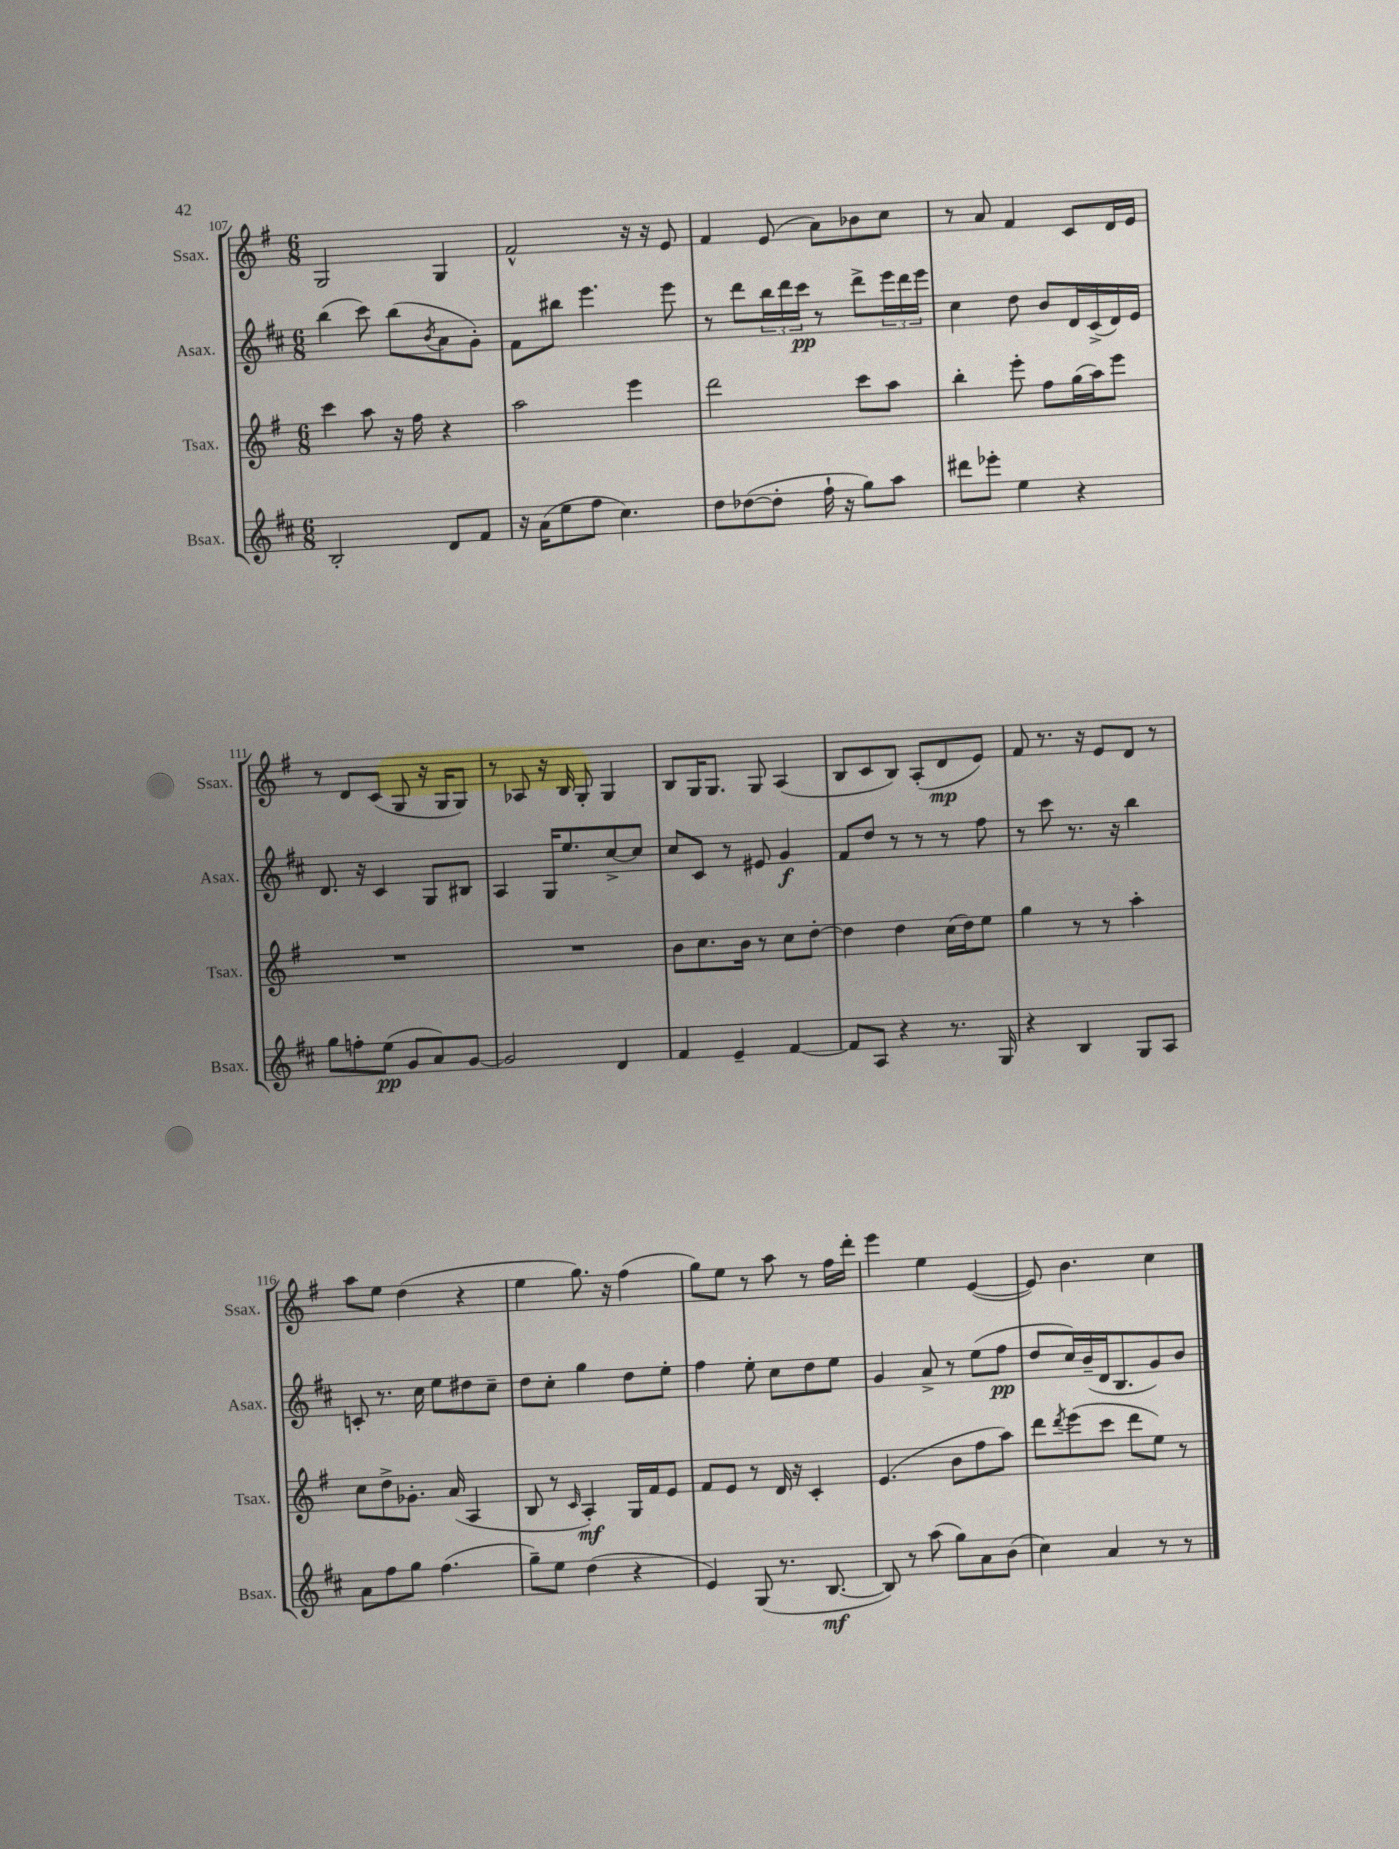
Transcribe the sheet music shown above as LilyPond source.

<<
\new StaffGroup <<
\new Staff = "s0" \with { instrumentName = "Ssax." shortInstrumentName = "Ssax." } {
    \clef treble \key g \major \numericTimeSignature \time 6/8
    g2 g4 |
    fis'2-^ r16 r16 e'8 |
    fis'4 e'8( a'8) bes'8 c''8 |
    r8 a'8 fis'4 c'8 d'16 e'16 |
    r8 d'8 c'8( g8 r16 g16 g8) |
    r8 aes8 r16 b16 g8-. g4 |
    b8 g16 g8. g8 a4( |
    b8 c'8 b8) a8-.( d'8\mp e'8) |
    fis'8 r8. r16 e'8 d'8 r8 |
    a''8 e''8 d''4( r4 |
    e''4 g''8.) r16 fis''4( |
    g''8) e''8 r8 a''8 r8 fis''16 d'''16-. |
    e'''4 e''4 e'4~( |
    e'8) b'4. c''4 \bar "|." |
}
\new Staff = "s1" \with { instrumentName = "Asax." shortInstrumentName = "Asax." } {
    \clef treble \key d \major \numericTimeSignature \time 6/8
    b''4( cis'''8) b''8( \acciaccatura { b'8 } a'8 g'8-.) |
    fis'8 bis''8 e'''4. e'''8 |
    r8 d'''8 \tuplet 3/2 { b''16 d'''16 cis'''16\pp } r8 d'''8-> \tuplet 3/2 { e'''16 d'''16 e'''16 } |
    cis''4 d''8 b'8 d'16 cis'16->( d'16) e'16 |
    d'8. r16 cis'4 g8 bis8 |
    a4 g16 e''8. cis''8~-> cis''8 |
    cis''8 cis'8 r8 eis'8 g'4\f |
    fis'8 d''8 r8 r8 r8 fis''8 |
    r8 cis'''8 r8. r16 b''4 |
    c'8-. r8. cis''16 e''8 dis''8 cis''8-- |
    d''8 cis''8-. g''4 d''8 e''8-. |
    fis''4 e''8-. cis''8 d''8 e''8 |
    g'4 a'8-> r8 e''8( fis''8\pp |
    d''8 cis''16) b'16--( d'16 b8. g'8) b'8 \bar "|." |
}
\new Staff = "s2" \with { instrumentName = "Tsax." shortInstrumentName = "Tsax." } {
    \clef treble \key g \major \numericTimeSignature \time 6/8
    c'''4 a''8 r16 fis''16 r4 |
    a''2 e'''4 |
    d'''2 c'''8 a''8 |
    b''4-. e'''8-. fis''8 g''16( a''16) e'''8 |
    R2. |
    R2. |
    b'8 c''8. b'16 r8 c''8 d''8~-. |
    d''4 d''4 c''16( d''16) e''8 |
    g''4 r8 r8 a''4-. |
    c''8 d''8-> ges'8.-. a'16( a4 |
    b8 r8 \grace { c'16 } a4-.\mf) g16 fis'16 e'8 |
    fis'8 e'8 r8 d'16 r16 c'4-. |
    e'4.( b'8 fis''8 a''8) |
    d'''8 \acciaccatura { d'''8 } e'''8( c'''8 d'''8 e''8) r8 \bar "|." |
}
\new Staff = "s3" \with { instrumentName = "Bsax." shortInstrumentName = "Bsax." } {
    \clef treble \key d \major \numericTimeSignature \time 6/8
    b2-. d'8 fis'8 |
    r16 a'16( e''8 fis''8 cis''4.) |
    d''8 des''8~( des''8-. fis''16-! r16 g''8) a''8 |
    dis'''8 ees'''8-. e''4 r4 |
    g''8 f''8-. e''8\pp( g'8 a'8) g'8~ |
    g'2 d'4 |
    fis'4 e'4-- fis'4~ |
    fis'8 a8 r4 r8. g16 |
    r4 b4 g8 a8 |
    a'8 fis''8 g''8 fis''4.( |
    g''8--) e''8 d''4( r4 |
    e'4) g8( r8. b8.~\mf |
    b8) r8 a''8( g''8) a'8 b'8( |
    cis''4) a'4 r8 r8 \bar "|." |
}
>>
>>
\layout { \context { \Score currentBarNumber = #107 } }
